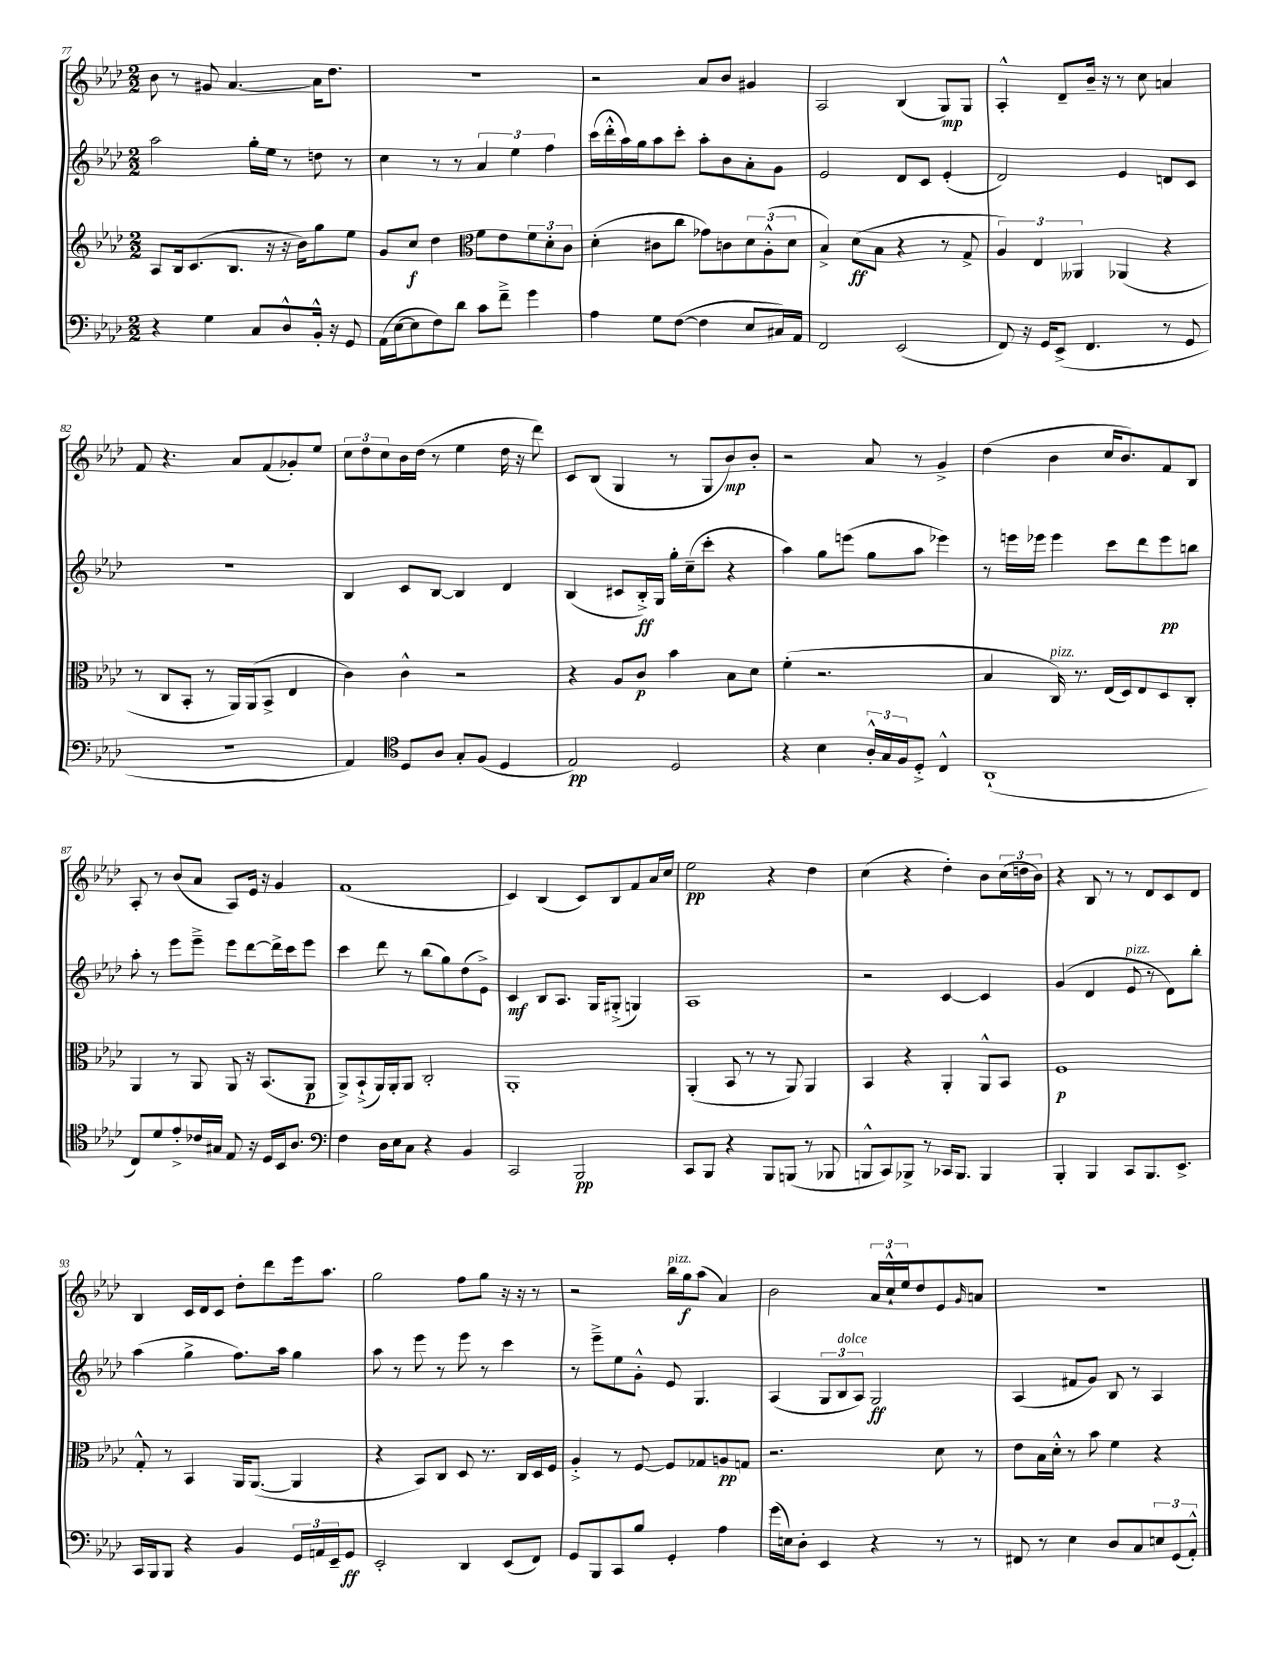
<<
\new StaffGroup <<
\new Staff = "s0" {
    \clef treble \key aes \major \numericTimeSignature \time 2/2
    bes'8 r8 gis'8 aes'4.~ aes'16 des''8. |
    R1 |
    r2 aes'8 bes'8 gis'4 |
    aes2 bes4( g8\mp) g8 |
    aes4-.-^ des'8-- bes'16-- r16 r8 c''8 a'4 |
    f'8 r4. aes'8 f'8( ges'8-.) ees''8 |
    \tuplet 3/2 { c''8 des''8 c''8 } bes'16 des''16( r8 ees''4 des''16 r16 des'''8) |
    c'8 bes8( g4 r8 g8 bes'8\mp) bes'8-. |
    r2 aes'8 r8 g'4-> |
    des''4( bes'4 c''16 bes'8.) f'8 bes8 |
    aes8-. r8 bes'8( aes'8 aes8) ees'16 r16 g'4 |
    f'1( |
    c'4) bes4( c'8) bes8 f'8 aes'16 c''16 |
    ees''2\pp r4 des''4 |
    c''4( r4 des''4-.) bes'8 \tuplet 3/2 { c''16( d''16 bes'16) } |
    r4 bes8 r8 r8 des'8 c'8 des'8 |
    bes4 c'16 des'16 c'8 des''8-. des'''8 ees'''16 aes''8. |
    g''2 f''8 g''8 r16 r16 r8 |
    r2 bes''16^\markup { \italic "pizz." } g''16\f aes''8( aes'4) |
    bes'2 \tuplet 3/2 { aes'16 c''16-!-^ ees''16 } des''8 ees'8 \grace { g'16 } a'8 |
    r1 \bar "|." |
}
\new Staff = "s1" {
    \clef treble \key aes \major \numericTimeSignature \time 2/2
    aes''2 g''16-. ees''16 r8 d''8 r8 |
    c''4 r8 r8 \tuplet 3/2 { aes'4 ees''4 f''4 } |
    c'''16( des'''16-.-^ aes''16) g''16 aes''8 c'''8-. aes''8-. bes'8 aes'8-. g'8 |
    ees'2 des'8 c'8 ees'4-.( |
    des'2) ees'4 d'8 c'8 |
    r1 |
    bes4 c'8 bes8~ bes4 des'4 |
    bes4( cis'8 bes16-.->\ff) g16 g''16-. c''16--( c'''8-. r4 |
    aes''4) g''8 e'''8( g''8 aes''8 ees'''4) |
    r8 e'''16 ees'''16 ees'''4 c'''8 des'''8 ees'''8\pp b''8 |
    aes''8-. r8 ees'''8 ees'''8---> ees'''8 des'''8~ des'''16-> c'''16 ees'''8 |
    c'''4 des'''8 r8 bes''8( g''8) des''8( ees'8->) |
    c'4\mf bes8 aes8. g16 gis8-.->( g4) |
    aes1 |
    r2 c'4~ c'4 |
    g'4( des'4 ees'8^\markup { \italic "pizz." } r8 des'8) bes''8-. |
    aes''4( g''4-> f''8.) aes''16 g''4 |
    aes''8 r8 ees'''8 r8 ees'''8 r8 c'''4 |
    r8 ees'''8---> ees''8 g'8-.-^ ees'8 g4. |
    aes4( \tuplet 3/2 { g8 bes8^\markup { \italic "dolce" } aes8) } g2\ff |
    aes4( fis'8 g'8) bes8 r8 aes4 \bar "|." |
}
\new Staff = "s2" {
    \clef treble \key aes \major \numericTimeSignature \time 2/2
    aes8 bes16 c'8.( bes8. r16 r16 bes'16) g''8 ees''8 |
    g'8 c''8\f des''4 \clef alto f'8 ees'8 \tuplet 3/2 { f'8 des'8-. c'8 } |
    des'4-.( cis'8 c''8 ges'8) c'8 \tuplet 3/2 { des'8 aes8-.-^( des'8 } |
    bes4->) des'8\ff( bes8 r4 r8 g8-> |
    \tuplet 3/2 { aes4) ees4 aeses,4 } aes,4( r4 |
    r8 c8 bes,8-. r8 aes,16) aes,16( bes,8-> ees4 |
    c'4) c'4-^ r2 |
    r4 aes8 c'8\p bes'4 bes8 des'8 |
    f'4-.( r2. |
    bes4 c16^\markup { \italic "pizz." }) r8. ees16( des16) ees8 des8 c8-. |
    aes,4 r8 aes,8 aes,8 r16 bes,8.( aes,8\p |
    aes,8->) bes,8-!->( aes,16) aes,16-. aes,8 c2-. |
    aes,1-. |
    aes,4-.( bes,8 r8 r8 aes,8) aes,4 |
    bes,4 r4 aes,4-. aes,8-^ bes,8 |
    f1\p |
    g8-.-^ r8 bes,4 aes,16 aes,8.~( aes,4 |
    r4 bes,8) c8 des8 r8. c16 des16 f16 |
    aes4-.-> r8 f8~ f8 ges8 a8\pp g8 |
    r2. des'8 r8 |
    ees'8 bes16 des'16-.-^ r8 bes'8 f'4 r4 \bar "|." |
}
\new Staff = "s3" {
    \clef bass \key aes \major \numericTimeSignature \time 2/2
    r4 g4 c8 des8-^ bes,16-.-^ r16 g,8 |
    aes,16( ees16~ ees8 f8) des'8 c'8 f'8---> g'4 |
    aes4 g8 f8~( f4 ees8 cis16) aes,16 |
    f,2 ees,2( |
    f,8) r16 g,16 ees,8->( f,4. r8 g,8 |
    r1 |
    aes,4) \clef tenor des8 aes8 g8-. f8( des4 |
    ees2\pp) des2 |
    r4 bes4 \tuplet 3/2 { aes16-.-^ g16 f16 } des8-.-> c4-^ |
    aes,1-!( |
    c8) des'8 ees'8-.-> ces'16 gis16 ees8 r16 des16 bes,16 aes8. |
    \clef bass f4 des16 ees16 c8 r4 bes,4 |
    c,2 bes,,2\pp |
    c,8 bes,,8 r4 bes,,8 b,,8( r8 bes,,8 |
    b,,8-^ c,8) bes,,8-> r8 ces,16 bes,,8. bes,,4 |
    bes,,4-. bes,,4 c,8 bes,,8. ees,8.-> |
    c,16 bes,,16 bes,,8 r4 bes,4 \tuplet 3/2 { g,16 a,16 ees,16-- } g,8\ff |
    ees,2-. des,4 ees,8( f,8) |
    g,8 bes,,8 c,8 bes8 g,4-. aes4 |
    g'16( e16) des8-. ees,4 r4 r8 r8 |
    fis,8 r8 ees4 des8 c8 \tuplet 3/2 { e8 g,8( aes,8-.-^) } \bar "|." |
}
>>
>>
\layout { \context { \Score currentBarNumber = #77 } }
